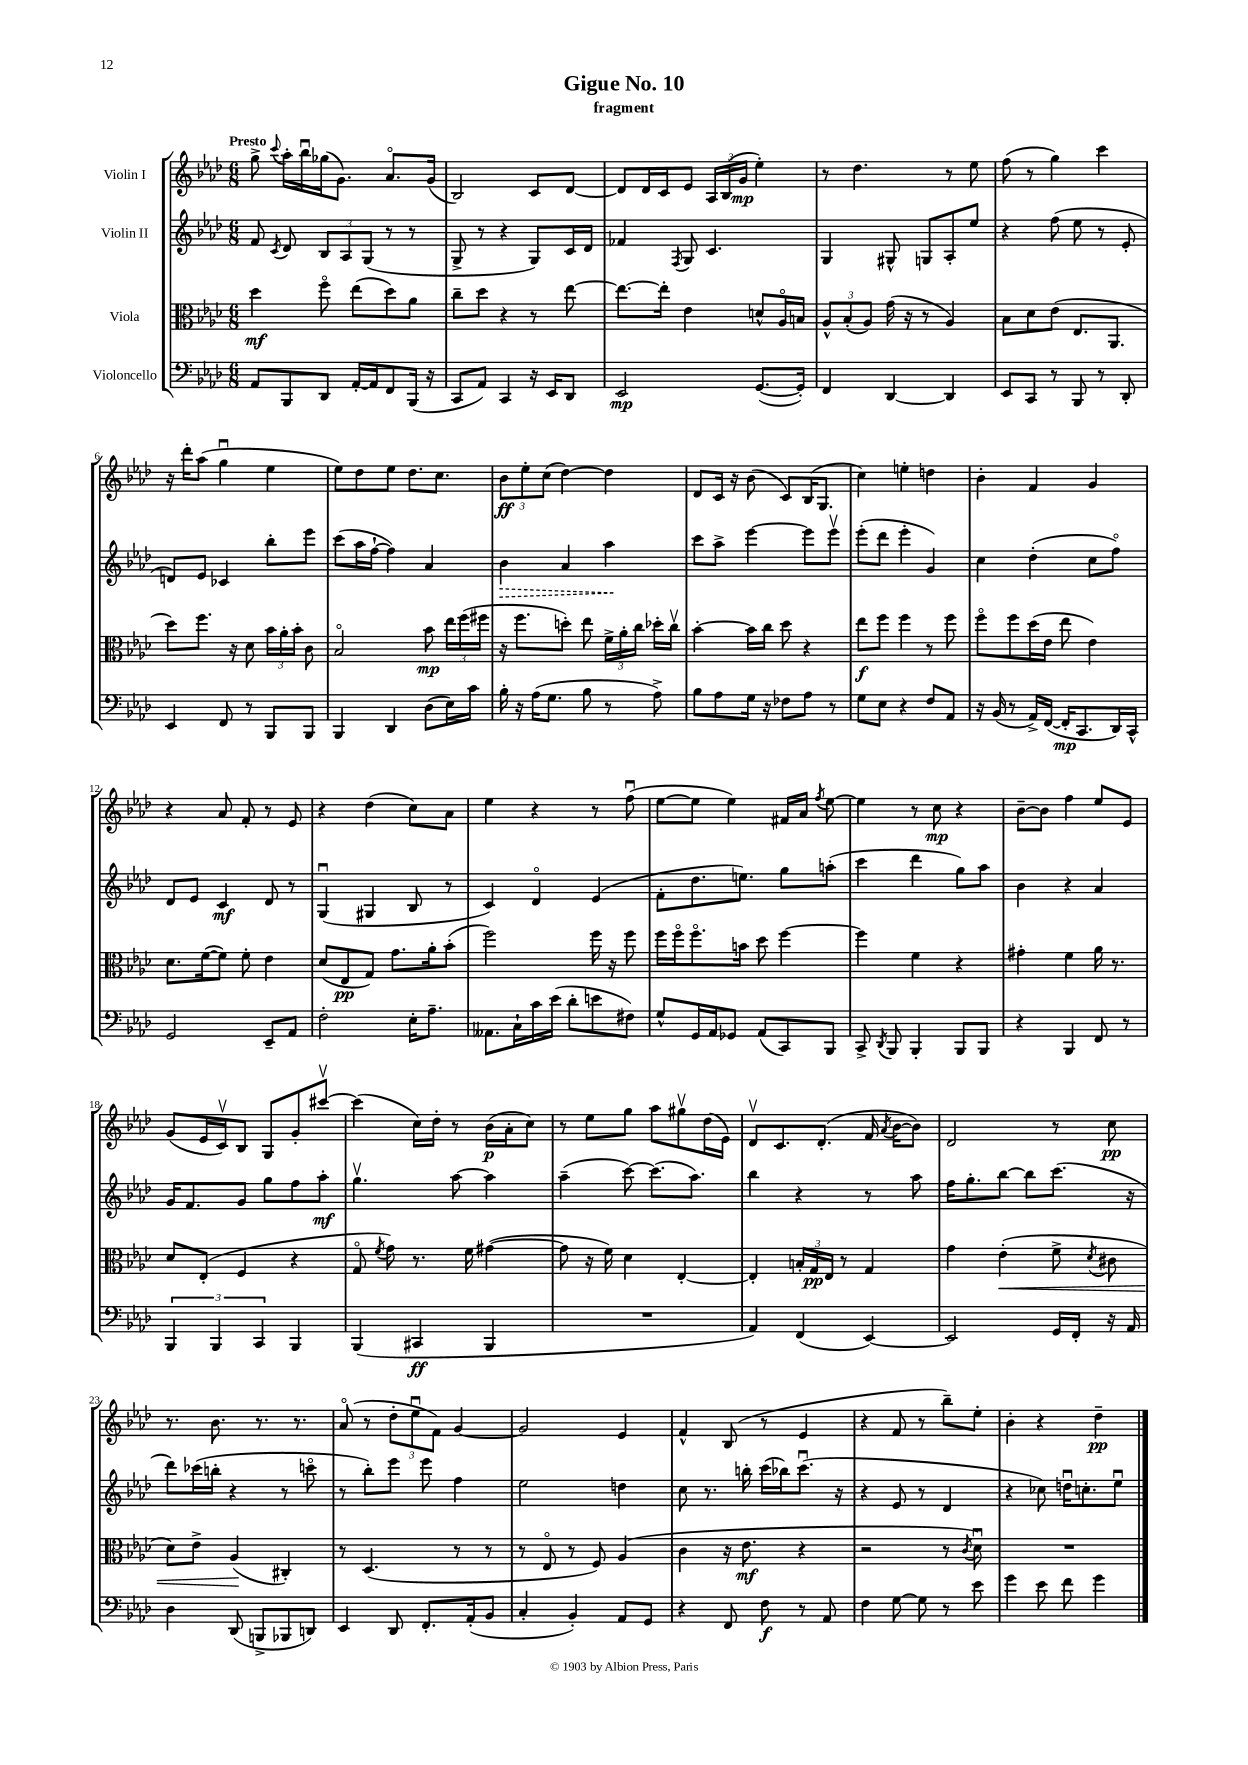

**kern	**kern	**kern	**kern
*staff4	*staff3	*staff2	*staff1
*clefF4	*clefC3	*clefG2	*clefG2
*k[b-e-a-d-]	*k[b-e-a-d-]	*k[b-e-a-d-]	*k[b-e-a-d-]
*M6/8	*M6/8	*M6/8	*M6/8
8AA-	4dd-	8f	8gg^
.	.	8qc	8qqccc
8BBB-	.	8d-	16aa-'
.	.	.	16bb-u
8DD-	8ffo	12B-	(16gg-
.	.	.	8.g)
.	.	12A-	.
[16AA-'	(8ee-	.	.
.	.	(12G	.
16AA-]	.	.	.
8FF	8dd-)	8r	8.a-o
(16BBB-	8a-	8r	.
16r	.	.	(16g
=	=	=	=
8CC	8cc~	8G^	2B-)
8AA-)	8dd-	8r	.
4CC	4r	4r	.
16r	8r	8G)	8c
16EE-	.	.	.
8DD-	[8ee-	16c	[8d-
.	.	16d-	.
=	=	=	=
2EE-	8.ee-_	4f-	8d-]
.	.	.	16d-
.	16ee-']	.	16c
.	.	8qF	.
.	4e-	8G	8e-
.	.	4.c	24A-
.	.	.	(24B-
.	.	.	24g
([8.GG	8d^^	.	4ee-')
.	16A-o	.	.
16GG'])	16B	.	.
=	=	=	=
4FF	12A-^^	4G	8r
.	(12B-'	.	.
.	.	.	4.dd-
.	12A-)	.	.
[4DD-	(16g	8G#^^	.
.	16r	.	.
.	8r	8G	.
4DD-]	4A-)	8A-'	8r
.	.	8ee-	8ee-
=	=	=	=
8EE-	8B-	4r	(8ff
8CC	8d-	.	8r
8r	(8e-	(8ff	4gg)
8BBB-	8.E-	8ee-	.
8r	.	8r	4ccc
.	8.AA-	.	.
8DD-'	.	8e-'	.
=	=	=	=
4EE-	8dd-)	8d)	16r
.	.	.	16ddd-'
.	8.ff	8e-	(8aa-
8FF	.	4c-	4ggu
.	16r	.	.
8r	8d-	.	.
8BBB-	24b-	8bb-'	4ee-
.	24a-'	.	.
.	24b-'	.	.
8BBB-	8c	8eee-	.
=	=	=	=
4BBB-	2B-o	(8ccc	8ee-)
.	.	16aa-	8dd-
.	.	[16ff`	.
4DD-	.	4ff])	8ee-
.	.	.	8.dd-
(8D-	8b-	4a-	.
.	.	.	8.cc
16E-)	24ee-	.	.
.	(24ff	.	.
16c	.	.	.
.	24ff#	.	.
=	=	=	=
16B-'	16r	4b-	12b-
16r	8.ff	.	.
.	.	.	12ee-'
(16A-	.	.	.
.	.	.	(12cc
8.G	.	.	.
.	8dd')	4a-	[4dd-)
8B-	8ee-	.	.
8r	24f^	4aa-	4dd-]
.	24a-'	.	.
.	24cc	.	.
8A-^)	16dd-'	.	.
.	16ccv	.	.
=	=	=	=
8B-	[4b-'	8ccc	8d-
8A-	.	8aa-^	16c
.	.	.	16r
16G	16b-]	[4eee-	(8b-
16r	16cc	.	.
8F-	8dd-	.	8c)
8A-	4r	8eee-]	(16B-
.	.	.	8.G
8r	.	8eee-v	.
=	=	=	=
8G	8ee-	(8eee-'	4cc)
8E-	8ff	8ddd-	.
4r	4ff	4eee-'	4ee'
8F	8r	4g)	4dd
8AA-	8ff	.	.
=	=	=	=
16r	8ffo	4cc	4b-'
(16BB-	.	.	.
8r	8ff	.	.
16AA-^)	(16dd-	(4dd-'	4f
([16FF	16e-	.	.
16FF']	8ee-	.	.
8.CC	.	.	.
.	4e-)	8cc	4g
16DD-)	.	8ffo)	.
16CC^^	.	.	.
=	=	=	=
2GG	8.d-	8d-	4r
.	.	8e-	.
.	([16f	.	.
.	8f])	4c	8a-
.	8f'	.	8f'
8EE-~	4e-	8d-	8r
8AA-	.	8r	8e-
=	=	=	=
2F'	(8d-	(4Gu	4r
.	8E-	.	.
.	8G)	4G#	(4dd-
.	8.g	.	.
16E-'	.	8B-	8cc)
8.A-~	16a-'	.	.
.	(8b-'	8r	8a-
=	=	=	=
8.AA--	2ff)	4c)	4ee-
16C`	.	.	.
16c	.	4d-o	4r
(16e-	.	.	.
8d-'	.	.	.
8e	16ff	(4e-	8r
.	16r	.	.
8F#)	8ff	.	(8ffu
=	=	=	=
8G^^	16ff	8f'	[8ee-
.	16ffo	.	.
16GG	8.ffo	8.dd-	8ee-]
16AA-	.	.	.
8GG-	.	.	4ee-)
.	16b	8.ee)	.
(8AA-	8dd-	.	.
8CC)	[4ff	8gg	16f#
.	.	.	16a-
.	.	.	8qff
8BBB-	.	(8aa'	[8ee-
=	=	=	=
8CC^	4ff]	4ccc	4ee-]
8qDD-	.	.	.
8BBB-	.	.	.
4BBB-'	4f	4ddd-	8r
.	.	.	8cc
8BBB-	4r	8gg)	4r
8BBB-	.	8aa-	.
=	=	=	=
4r	4g#'	4b-	[8b-~
.	.	.	8b-]
4BBB-	4f	4r	4ff
8FF	16a-	4a-	8ee-
.	8.r	.	.
8r	.	.	8e-
=	=	=	=
6BBB-	8d-	16g	(8g
.	.	8.f	.
.	(8E-'	.	16e-
6BBB-	.	.	.
.	.	.	16cv)
.	4F	8g	8B-
6CC	.	.	.
.	.	8gg	8G
4BBB-	4r	8ff	8g'
.	.	8aa-'	[8ccc#v
=	=	=	=
(4BBB-	8Go	4.ggv	(4ccc#]
.	8qf	.	.
.	8g)	.	.
4CC#	8.r	.	16cc)
.	.	.	16dd-'
.	.	[8aa-	8r
.	16f	.	.
4BBB-	([4g#	4aa-]	(16b-
.	.	.	16a-'
.	.	.	8cc)
=	=	=	=
2.r	8g#]	(4aa-~	8r
.	16r	.	8ee-
.	16f)	.	.
.	4d-	[8ccc)	8gg
.	.	(8.ccc]	8aa-
.	[4E-'	.	8gg#v
.	.	8.aa-)	.
.	.	.	(16dd-
.	.	.	16e-)
=	=	=	=
4AA-)	4E-']	4bb-	8d-v
.	.	.	8.c
(4FF	24B'	4r	.
.	24G	.	.
.	.	.	(8.d-'
.	24E-	.	.
.	8r	.	.
[4EE-)	4G	8r	16f
.	.	.	8qa-
.	.	.	[16b-
.	.	8aa-	8b-])
=	=	=	=
2EE-]	4g	16ff	2d-
.	.	8.gg'	.
.	(4e-'	[8bb-	.
.	.	8bb-]	.
16GG	8f^	(8.ccc	8r
16FF'	.	.	.
.	8qd-	.	.
16r	8c#	.	8cc
16AA-	.	16r	.
=	=	=	=
4D-	8d-)	8ddd-)	8.r
.	8e-^	(16ccc-	.
.	.	16bb'	8.b-
(8DD-	(4A-	4r	.
8BBB^	.	.	8.r
8BBB-	4C#')	8r	.
.	.	.	8.r
8DD)	.	8ccco	.
=	=	=	=
4EE-	8r	8r	(8a-o
.	(4.D-	8bb-')	8r
8DD-	.	8eee-	12dd-'
.	.	.	12ee-u
8.FF'	.	8eee-	.
.	.	.	12f)
.	8r	4ff	[4g
(16AA-'	.	.	.
8BB-	8r	.	.
=	=	=	=
4C'	8r	2ee-	2g]
.	8E-o	.	.
4BB-')	8r	.	.
.	8F)	.	.
8AA-	(4A-	4dd	4e-
8GG	.	.	.
=	=	=	=
4r	4c	8cc	4f^^
.	.	8.r	.
8FF	16r	.	(8B-
.	8.e-	16bb'	.
8F	.	(16ccc	8r
.	.	16bb-)	.
8r	4r	(8.cccu	4e-
8AA-	.	.	.
.	.	16r	.
=	=	=	=
4F	2r	4r	4r
[8G	.	8e-	8f
8G]	.	8r	8r
8r	8r	4d-	8bb-~)
.	8qc	.	.
8e-	8d-u)	.	8ee-'
=	=	=	=
4g	2.r	4r	4b-'
8e-	.	8cc-)	4r
8f	.	16ddu	.
.	.	8.cc'	.
4g	.	.	4dd-~
.	.	8ee-u	.
==	==	==	==
*-	*-	*-	*-
